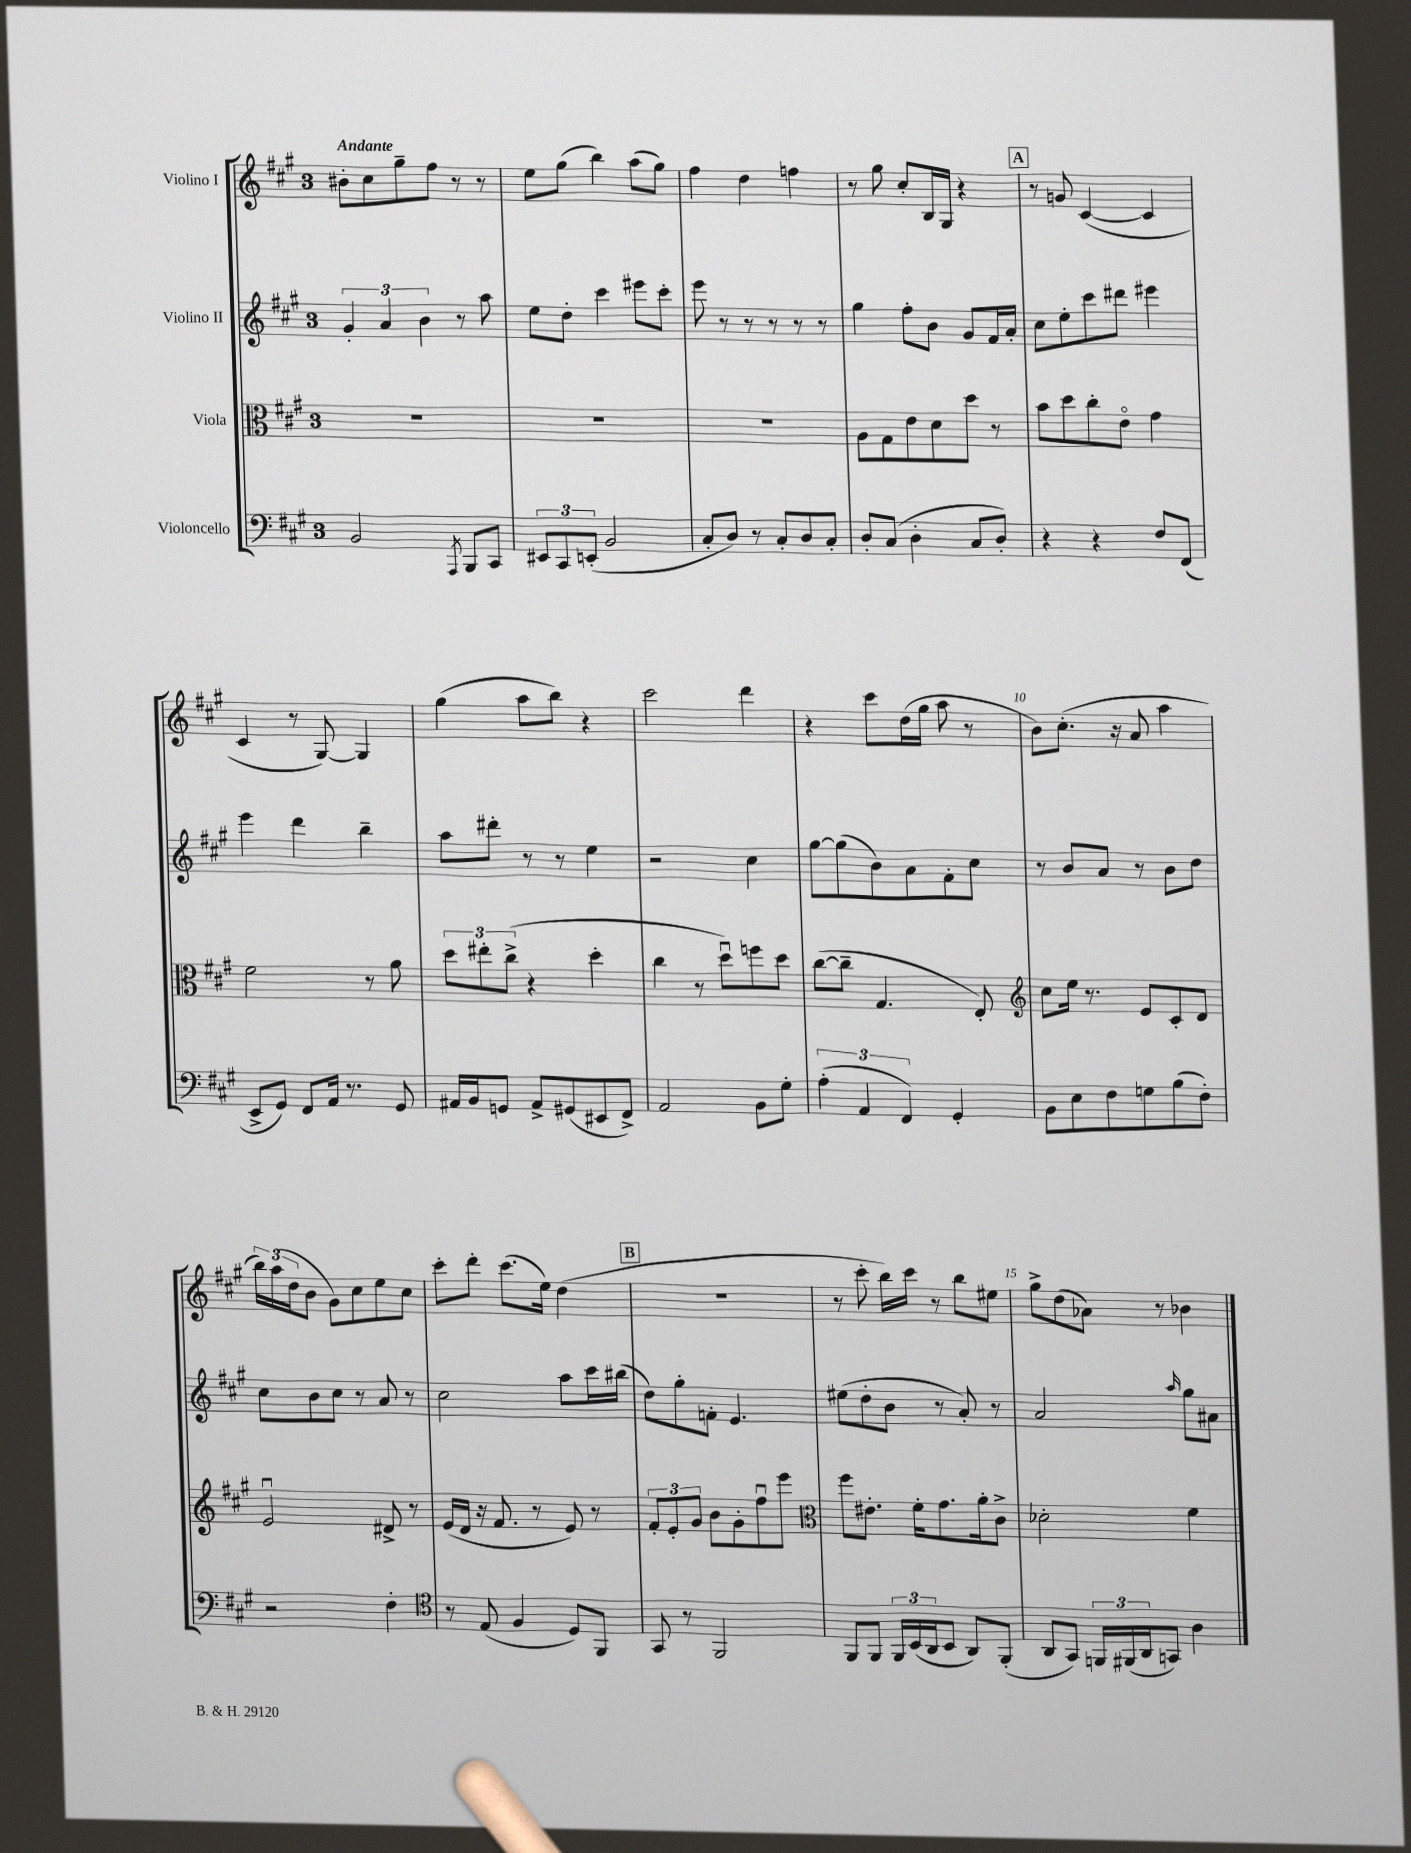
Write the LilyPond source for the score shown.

<<
\new StaffGroup <<
\new Staff = "s0" \with { instrumentName = "Violino I" } {
    \clef treble \key a \major \once \override Staff.TimeSignature.style = #'single-digit \time 3/4 \tempo "Andante"
    bis'8-. cis''8 gis''8-- fis''8 r8 r8 |
    e''8 gis''8( b''4) a''8( gis''8) |
    fis''4 d''4 f''4 |
    r8 gis''8 cis''8-. b16 gis16 r4 |
    \mark \markup { \box "A" } r8 g'8 cis'4~( cis'4 |
    cis'4 r8 gis8~) gis4 |
    gis''4( a''8 b''8) r4 |
    cis'''2 d'''4 |
    r4 cis'''8 d''16( gis''16 a''8 r8 |
    b'8) cis''8.-.( r16 a'8 a''4 |
    \tuplet 3/2 { b''16) a''16( d''16 } b'8 gis'8) cis''8 e''8 cis''8 |
    cis'''8-. d'''8-. cis'''8.( e''16) d''4( |
    \mark \markup { \box "B" } R2. |
    r8 cis'''8-. b''16) cis'''16 r8 b''8 eis''8 |
    gis''8-> d''8( aes'8) r8 bes'4 \bar "|." |
}
\new Staff = "s1" \with { instrumentName = "Violino II" } {
    \clef treble \key a \major \once \override Staff.TimeSignature.style = #'single-digit \time 3/4
    \tuplet 3/2 { gis'4-. a'4 b'4 } r8 a''8 |
    e''8 d''8-. cis'''4 eis'''8 cis'''8-. |
    e'''8 r8 r8 r8 r8 r8 |
    gis''4 fis''8-. b'8 gis'8 fis'16 a'16-. |
    \mark \markup { \box "A" } cis''8 e''8-. cis'''8 dis'''8 eis'''4 |
    e'''4 d'''4 b''4-- |
    a''8 dis'''8-. r8 r8 e''4 |
    r2 cis''4 |
    gis''8~ gis''8( b'8) a'8 fis'8-. cis''8 |
    r8 b'8 a'8 r8 b'8 d''8 |
    cis''8 b'8 cis''8 r8 a'8 r8 |
    cis''2 a''8 cis'''16 bis''16( |
    \mark \markup { \box "B" } d''8) gis''8-. f'8-. e'4. |
    eis''8( d''8-. b'8 r8 a'8-.) r8 |
    a'2 \grace { a''16 } gis''8 ais'8 \bar "|." |
}
\new Staff = "s2" \with { instrumentName = "Viola" } {
    \clef alto \key a \major \once \override Staff.TimeSignature.style = #'single-digit \time 3/4
    R2. |
    R2. |
    R2. |
    a8 gis8 e'8 d'8 d''8 r8 |
    \mark \markup { \box "A" } b'8 d''8 cis''8-. e'8\flageolet gis'4 |
    fis'2 r8 a'8 |
    \tuplet 3/2 { d''8 eis''8-. cis''8->( } r4 d''4-. |
    cis''4 r8 d''8\downbow) f''8 d''8 |
    cis''8~( cis''8-- gis4. e8-.) |
    \clef treble cis''8 e''16 r8. e'8 cis'8-. d'8 |
    e'2\downbow dis'8-> r8 |
    e'16( d'16 r16 fis'8. r8 e'8) r8 |
    \mark \markup { \box "B" } \tuplet 3/2 { fis'8-. e'8-. gis'8 } b'8 gis'8-. fis''8\downbow e'''8 |
    \clef alto fis''8 eis'8.-. fis'16-. gis'8. a'16-. cis'8-> |
    des'2-. fis'4 \bar "|." |
}
\new Staff = "s3" \with { instrumentName = "Violoncello" } {
    \clef bass \key a \major \once \override Staff.TimeSignature.style = #'single-digit \time 3/4
    b,2 \acciaccatura { a,,8 } b,,8 cis,8 |
    \tuplet 3/2 { eis,8 cis,8 e,8-.( } b,2 |
    cis8-. d8) r8 cis8-. d8 cis8-. |
    d8-. cis8( d4-. cis8 d8-.) |
    \mark \markup { \box "A" } r4 r4 fis8 fis,8( |
    e,8-> gis,8) fis,8 a,16 r8. gis,8 |
    ais,16 b,16 g,8 ais,8-> gis,8( eis,8 fis,8->) |
    a,2 b,8 gis8-. |
    \tuplet 3/2 { a4-.( a,4 fis,4) } gis,4-. |
    b,8 e8 fis8 g8 b8( fis8-.) |
    r2 fis4-. |
    \clef tenor r8 e8( fis4 d8) fis,8 |
    \mark \markup { \box "B" } gis,8 r8 fis,2 |
    fis,8 fis,8 \tuplet 3/2 { fis,16 b,16( a,16 } b,8 a,8) fis,8-.( |
    a,8 gis,8) \tuplet 3/2 { f,16 fis,16( a,16 } g,8) a4 \bar "|." |
}
>>
>>
\layout { \context { \Score \override BarNumber.break-visibility = ##(#f #t #t) barNumberVisibility = #(every-nth-bar-number-visible 5) } }
